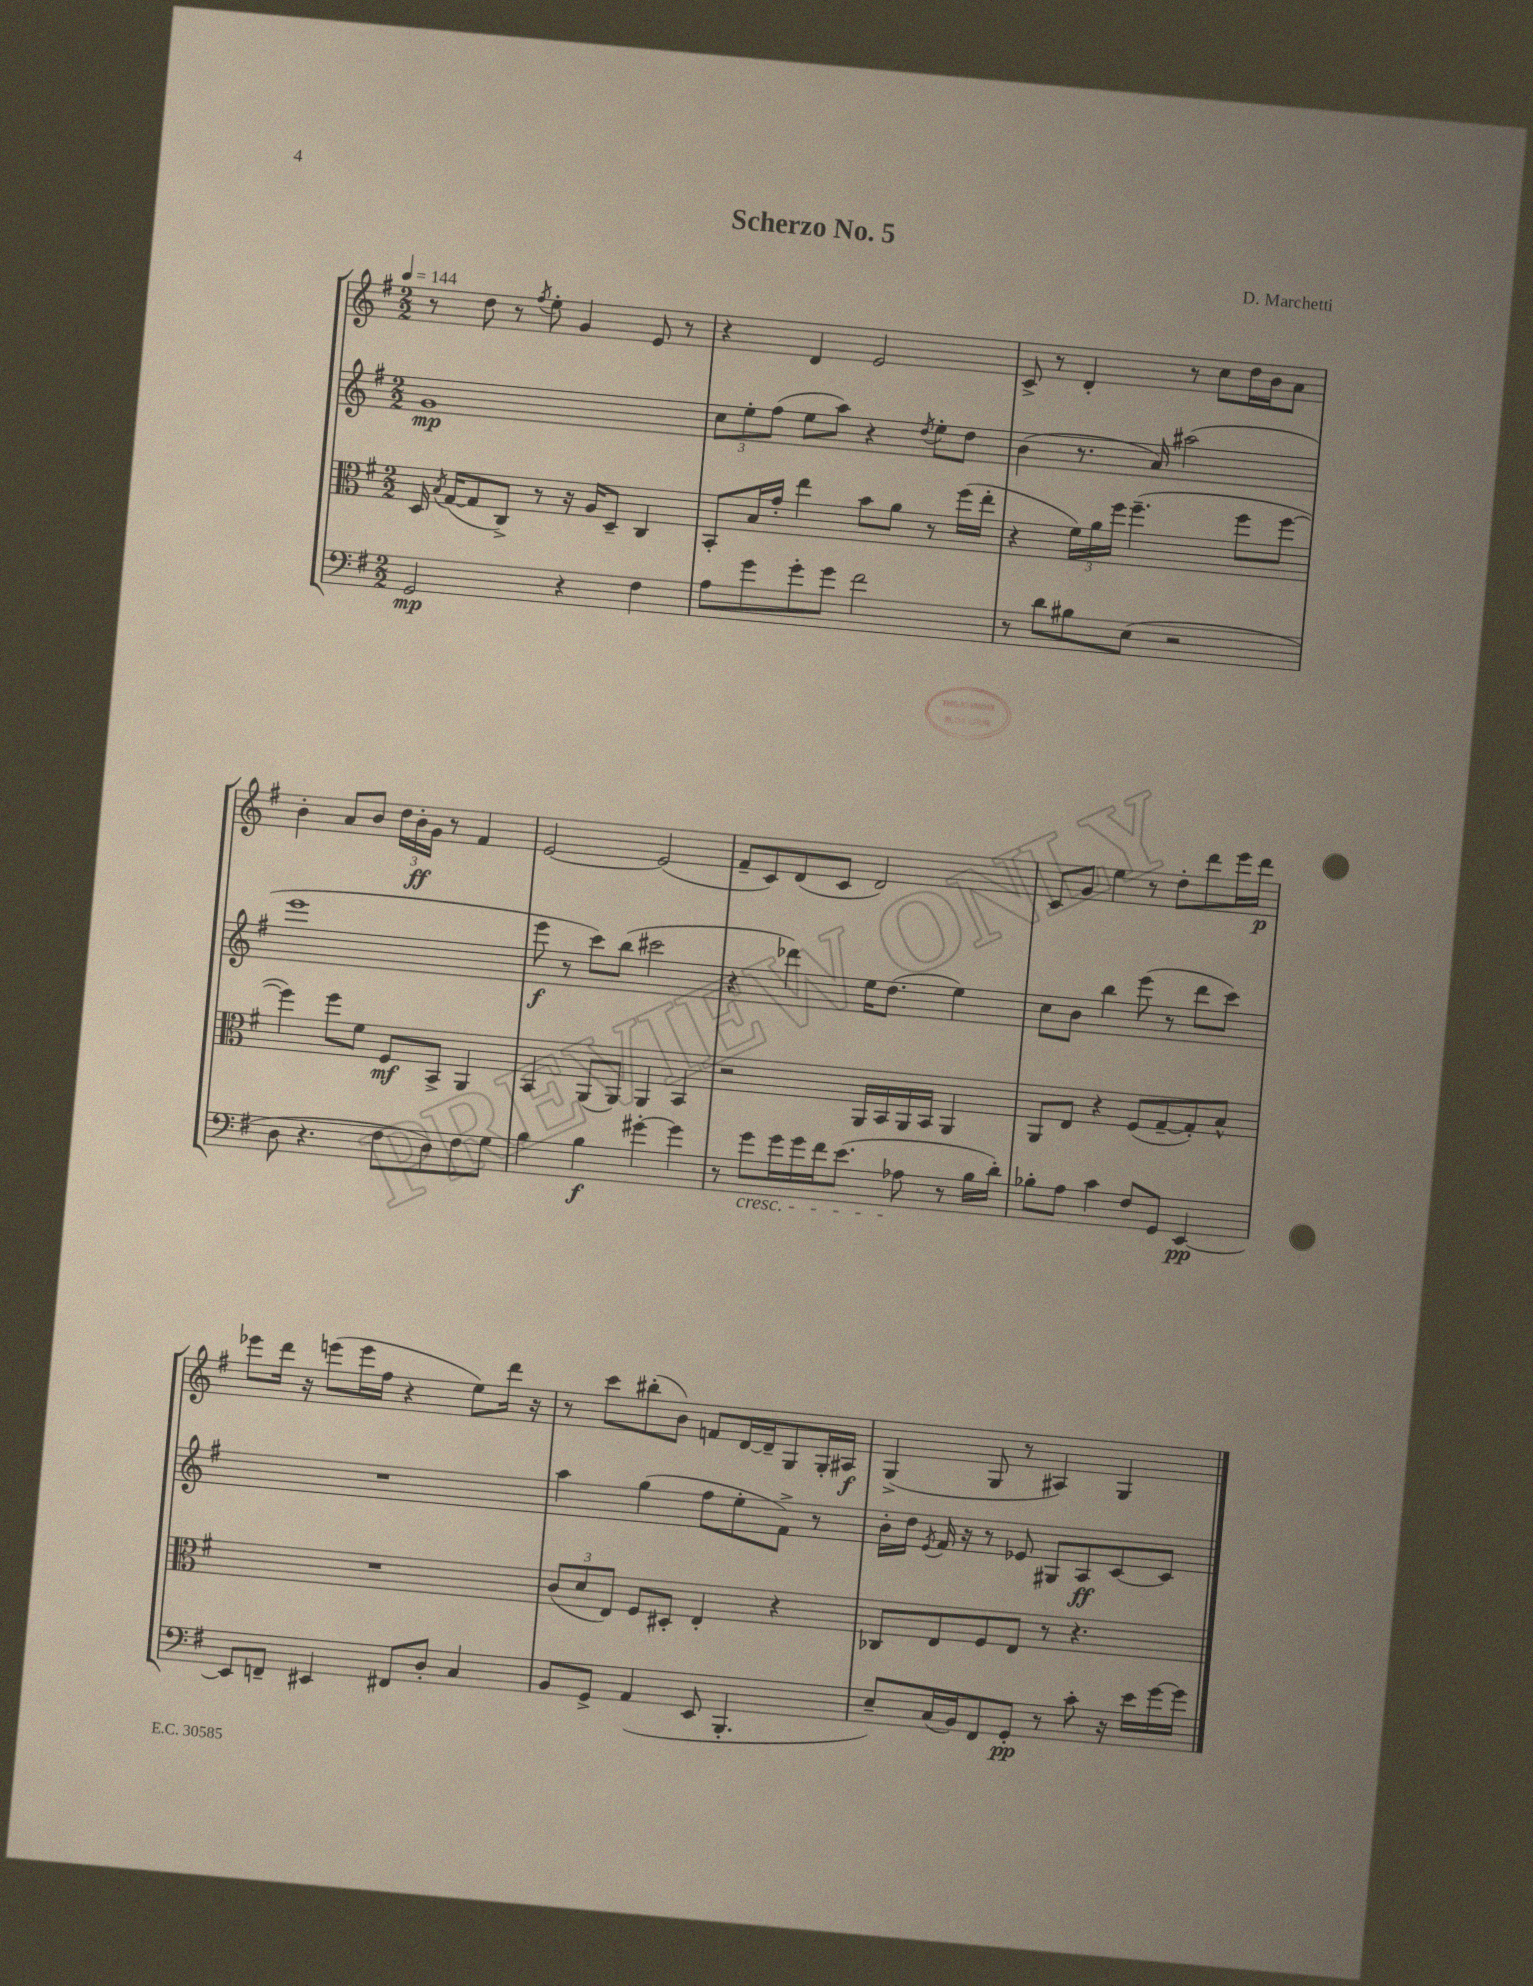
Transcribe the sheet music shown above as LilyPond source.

\header { title = "Scherzo No. 5" composer = "D. Marchetti" }
<<
\new StaffGroup <<
\new Staff = "s0" {
    \clef treble \key g \major \numericTimeSignature \time 2/2 \tempo 4 = 144
    \autoBeamOff r8 d''8 r8 \acciaccatura { fis''8 } e''8-. g'4 e'8 r8 |
    r4 d'4 e'2 |
    c'8-> r8 d'4-. r8 c''8[ d''16 b'16 a'8] |
    b'4-. a'8[ b'8] \tuplet 3/2 { d''16[ b'16-.\ff g'16] } r8 fis'4 |
    e'2~ e'2( |
    fis'8[-- c'8) d'8( c'8] d'2) |
    c'8[ g'8] e''4 r8 d''8[-. d'''8 e'''16 d'''16]\p |
    ees'''8[ d'''16] r16 e'''8[( e'''16 fis''16] r4 e''8[) d'''16] r16 |
    r8 c'''8[ bis''8-.( b'8]) f'8[ d'16~ d'16-- g8 g16-. ais16]\f |
    g4->( g8 r8 ais4) g4 \bar "|." |
}
\new Staff = "s1" {
    \clef treble \key g \major \numericTimeSignature \time 2/2
    \autoBeamOff g'1\mp |
    \tuplet 3/2 { c''8[ e''8-. fis''8]( } e''8[ a''8]) r4 \acciaccatura { d''8 } e''8[-. d''8] |
    b'4( r8. a'16) ais''2( |
    e'''1 |
    e'''8\f r8 c'''8[) b''8]( cis'''2 |
    r4 des'''4) e''16[ d''8.]( e''4) |
    c''8[ b'8] b''4 e'''8( r8 d'''8[ c'''8]) |
    R1 |
    a''4 g''4( fis''8[ e''8-. fis'8]->) r8 |
    b'16[-. d''16] \acciaccatura { e'8 } fis'16 r16 r8 ees'8 gis8[ a8\ff c'8~ c'8] \bar "|." |
}
\new Staff = "s2" {
    \clef alto \key g \major \numericTimeSignature \time 2/2
    \autoBeamOff d16 \acciaccatura { b8 } g16[~( g8 c8]->) r8 r16 a16[ d8]-- c4 |
    b,8[-. b16 g'16]-. e''4 b'8[ a'8] r8 fis''16[( e''16]-. |
    r4 \tuplet 3/2 { fis'16[) a'16 fis''16] } fis''4.--( fis''8[ fis''8]~ |
    fis''4) fis''8[ fis'8] fis8[\mf b,8]-> a,4 |
    b,4 a,8[( a,8]) a,4 b,4 |
    r2 a,16[ b,16 a,16 b,16] a,4 |
    a,8[ e8] r4 fis8[( g8~-- g8-.) b8]-^ |
    R1 |
    \tuplet 3/2 { c'8[( d'8 e8]) } fis8[ dis8]-. e4-. r4 |
    ces8[ e8 fis8 e8] r8 r4. \bar "|." |
}
\new Staff = "s3" {
    \clef bass \key g \major \numericTimeSignature \time 2/2
    \autoBeamOff g,2\mp r4 fis4 |
    a8[ g'8 g'8-. g'8] fis'2 |
    r8 d'8[ bis8 e8]( r2 |
    d8 r4. fis8[ d8) fis8 g8] |
    b4 b4\f gis'4~-. gis'4 |
    r8 g'8[\cresc g'16 g'16 fis'16 e'8.]( aes8\! r8 b16[ d'16]-.) |
    bes8[-. a8] c'4 fis8[ g,8] e,4~\pp |
    e,8[ f,8]-- eis,4 fis,8[ d8]-. c4 |
    b,8[ g,8]-> a,4( e,8 b,,4.-. |
    e8[--) c16( b,16) fis,8 g,8]-.\pp r8 c'8-. r16 e'16[ g'16~ g'16] \bar "|." |
}
>>
>>
\layout { \context { \Score \remove "Bar_number_engraver" } }
